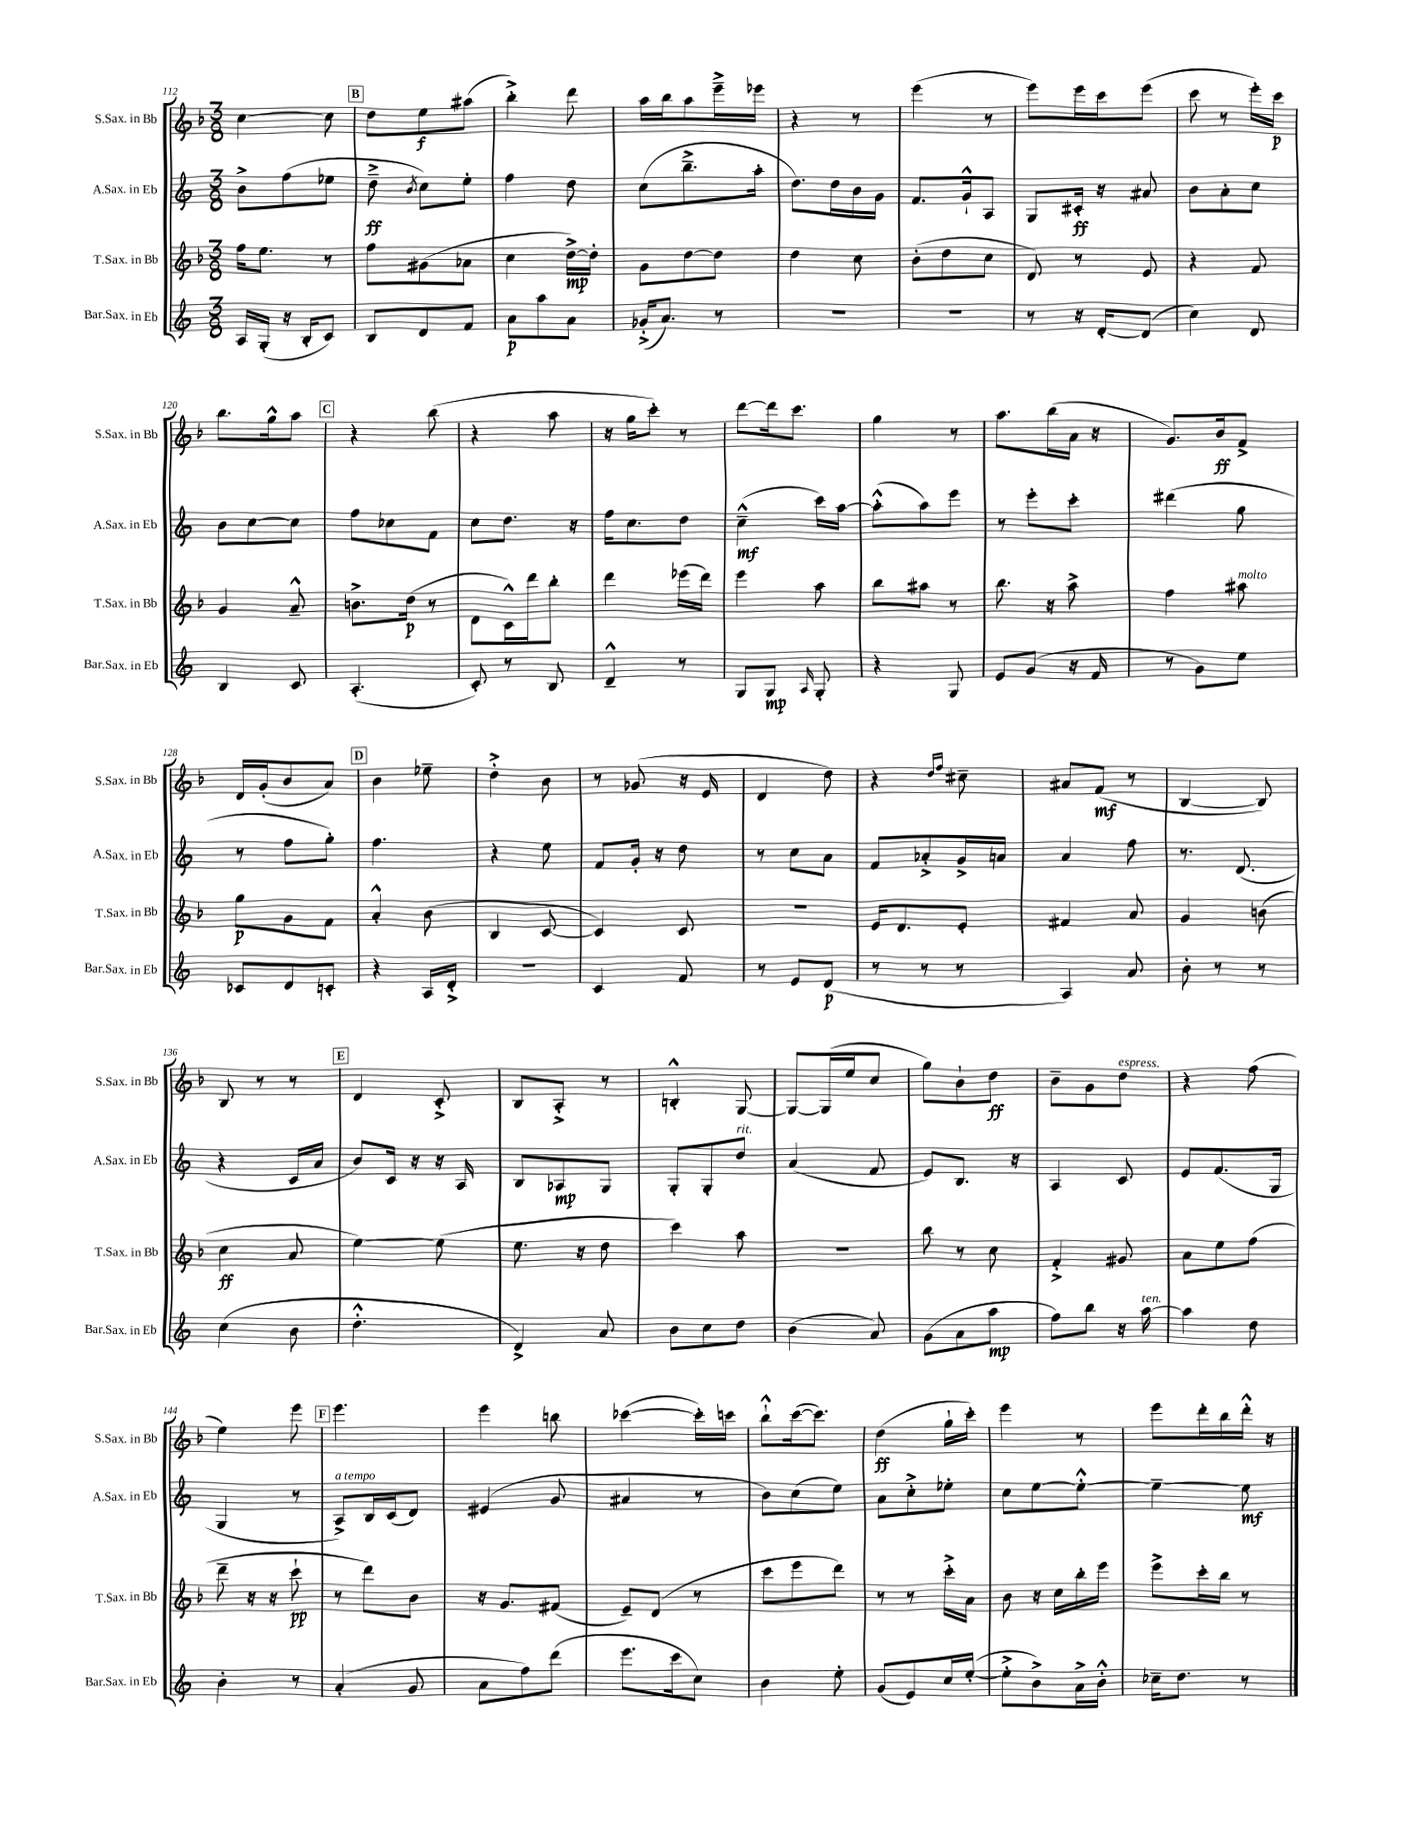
<<
\new StaffGroup <<
\new Staff = "s0" \with { instrumentName = "S.Sax. in Bb" shortInstrumentName = "S.Sax. in Bb" } {
    \clef treble \key f \major \numericTimeSignature \time 3/8
    \autoBeamOff c''4~ c''8 |
    \mark \markup { \box "B" } d''8[ e''8\f ais''8]( |
    bes''4-.->) d'''8 |
    a''16[ bes''16 a''8 e'''16---> ees'''16] |
    r4 r8 |
    e'''4( r8 |
    e'''8[) e'''16 c'''16 e'''8]( |
    c'''8 r8 e'''16[-.) c'''16]\p |
    bes''8.[ g''16-^ a''8] |
    \mark \markup { \box "C" } r4 bes''8( |
    r4 a''8 |
    r16 g''16[ c'''8]-.) r8 |
    d'''8[~ d'''16 c'''8.] |
    g''4 r8 |
    a''8.[ bes''16( a'16] r16 |
    g'8.[) bes'16\ff f'8]-> |
    d'16[ g'16-.( bes'8 a'8]) |
    \mark \markup { \box "D" } bes'4 ees''8-- |
    d''4-.-> bes'8 |
    r8 ges'8( r16 e'16 |
    d'4 d''8) |
    r4 \grace { d''16[ f''16] } cis''8-- |
    ais'8[ f'8]\mf( r8 |
    bes4~ bes8) |
    bes8 r8 r8 |
    \mark \markup { \box "E" } d'4 c'8-.-> |
    bes8[ a8]-.-> r8 |
    b4-.-^ g8~ |
    g8[~ g16( e''16 c''8] |
    g''8[) bes'8-! d''8]\ff |
    bes'8[-- g'8 d''8]^\markup { \italic "espress." } |
    r4 f''8( |
    e''4) e'''8 |
    \mark \markup { \box "F" } e'''4. |
    e'''4 b''8 |
    ces'''4~( ces'''16[-.) c'''16] |
    bes''8[-!-^ c'''16~( c'''8.]) |
    d''4\ff( g''16[-! c'''16]-.) |
    e'''4 r8 |
    e'''8[ d'''16-. bes''16 d'''16]-.-^ r16 \bar "|." |
}
\new Staff = "s1" \with { instrumentName = "A.Sax. in Eb" shortInstrumentName = "A.Sax. in Eb" } {
    \clef treble \key c \major \numericTimeSignature \time 3/8
    \autoBeamOff b'8[-> f''8( ees''8] |
    \mark \markup { \box "B" } d''8--->\ff \acciaccatura { b'8 } c''8[) e''8]-. |
    f''4 d''8 |
    c''8[( b''8.---> a''16]-. |
    d''8.[) d''16 b'16 g'16] |
    f'8.[ g'16-!-^ a8] |
    g8[ cis'16]-.\ff r16 ais'8 |
    b'8[ a'8-. c''8] |
    b'8[ c''8~ c''8] |
    \mark \markup { \box "C" } f''8[ ces''8 f'8] |
    c''8[ d''8.] r16 |
    f''16[ c''8. d''8] |
    c''4---^\mf( c'''16[) a''16]~ |
    a''8[-.-^( a''8) e'''8] |
    r8 e'''8[-. c'''8]-. |
    dis'''4( g''8 |
    r8 f''8[ g''8]-.) |
    \mark \markup { \box "D" } f''4. |
    r4 e''8 |
    f'8[ g'16]-. r16 d''8 |
    r8 c''8[ a'8] |
    f'8[ aes'8-.-> g'16-> a'16] |
    a'4 f''8 |
    r8. d'8.( |
    r4 c'16[ a'16] |
    \mark \markup { \box "E" } b'8[) c'16] r16 r16 a16 |
    b8[ aes8\mp g8] |
    g8[-. g8-. d''8]^\markup { \italic "rit." } |
    a'4( f'8 |
    e'8[) b8.] r16 |
    a4 c'8 |
    e'8[ f'8.( g16] |
    g4 r8 |
    \mark \markup { \box "F" } a8[->^\markup { \italic "a tempo" }) b16 c'16( d'8]) |
    eis'4( g'8 |
    ais'4 r8 |
    b'8[) c''8( e''8]) |
    a'8[ c''8-.-> ees''8]-. |
    c''8[ e''8~ e''8]~-.-^ |
    e''4~-- e''8\mf \bar "|." |
}
\new Staff = "s2" \with { instrumentName = "T.Sax. in Bb" shortInstrumentName = "T.Sax. in Bb" } {
    \clef treble \key f \major \numericTimeSignature \time 3/8
    \autoBeamOff f''16[ e''8.] r8 |
    \mark \markup { \box "B" } f''8[ gis'8( aes'8] |
    c''4 d''16[~->\mp) d''16]-. |
    g'8[ d''8~ d''8] |
    d''4 c''8 |
    bes'8[-.( d''8 c''8] |
    d'8) r8 e'8 |
    r4 f'8 |
    g'4 a'8---^ |
    \mark \markup { \box "C" } b'8.[-> d''16]\p( r8 |
    d'8[ c'16-^) d'''16 bes''8]-. |
    d'''4 ees'''16[( d'''16]) |
    e'''4 a''8 |
    bes''8[ ais''8] r8 |
    bes''8. r16 a''8-> |
    f''4 ais''8^\markup { \italic "molto" } |
    g''8[\p g'8 f'8] |
    \mark \markup { \box "D" } a'4-.-^ bes'8( |
    bes4 c'8~ |
    c'4) c'8 |
    r4. |
    e'16[ d'8. e'8]-. |
    fis'4 a'8 |
    g'4 b'8( |
    c''4\ff a'8 |
    \mark \markup { \box "E" } e''4~) e''8( |
    e''8. r16 d''8 |
    c'''4) a''8 |
    R4. |
    bes''8 r8 c''8 |
    f'4-.-> gis'8 |
    a'8[ e''8 f''8]( |
    d'''8-- r16 r16 c'''8-!\pp |
    \mark \markup { \box "F" } r8 d'''8[) bes'8] |
    r16 g'8.[ fis'8]( |
    e'8[--) d'8]( r8 |
    c'''8[ e'''8 d'''8]) |
    r8 r8 c'''16[-.-> a'16] |
    bes'8 r16 c''16[ bes''16-. e'''16] |
    e'''8[-> c'''16-. bes''16] r8 \bar "|." |
}
\new Staff = "s3" \with { instrumentName = "Bar.Sax. in Eb" shortInstrumentName = "Bar.Sax. in Eb" } {
    \clef treble \key c \major \numericTimeSignature \time 3/8
    \autoBeamOff a16[ g16]-.( r16 b16[-. c'8]) |
    \mark \markup { \box "B" } b8[ d'8 f'8] |
    a'8[\p a''8 a'8] |
    ges'16[-.->( a'8.]) r8 |
    R4. |
    R4. |
    r8 r16 d'16[~-. d'8]( |
    c''4) d'8 |
    b4 c'8 |
    \mark \markup { \box "C" } a4.-.( |
    c'8-.) r8 b8 |
    d'4---^ r8 |
    g8[ g8]\mp \grace { a16 } g8-. |
    r4 g8 |
    e'8[ g'8]( r16 f'16 |
    r8 g'8[) e''8] |
    ces'8[ d'8 c'8]-. |
    \mark \markup { \box "D" } r4 a16[ d'16]-.-> |
    r4. |
    c'4 f'8 |
    r8 e'8[ d'8]\p( |
    r8 r8 r8 |
    a4) a'8 |
    b'8-. r8 r8 |
    c''4( b'8 |
    \mark \markup { \box "E" } d''4.-.-^ |
    d'4->) a'8 |
    b'8[ c''8 d''8] |
    b'4( a'8) |
    g'8[( a'8 a''8]\mp |
    f''8[) b''8] r16 a''16~^\markup { \italic "ten." } |
    a''4 d''8 |
    b'4-. r8 |
    \mark \markup { \box "F" } a'4-.( g'8 |
    a'8[ f''8) d'''8]( |
    e'''8.[ c'''16 c''8]) |
    b'4 e''8-. |
    g'8[( e'8) c''16 e''16]~-.( |
    e''8[-.-> b'8->) a'16-> b'16]-.-^ |
    ces''16[-- d''8.] r8 \bar "|." |
}
>>
>>
\layout { \context { \Score currentBarNumber = #112 } }
